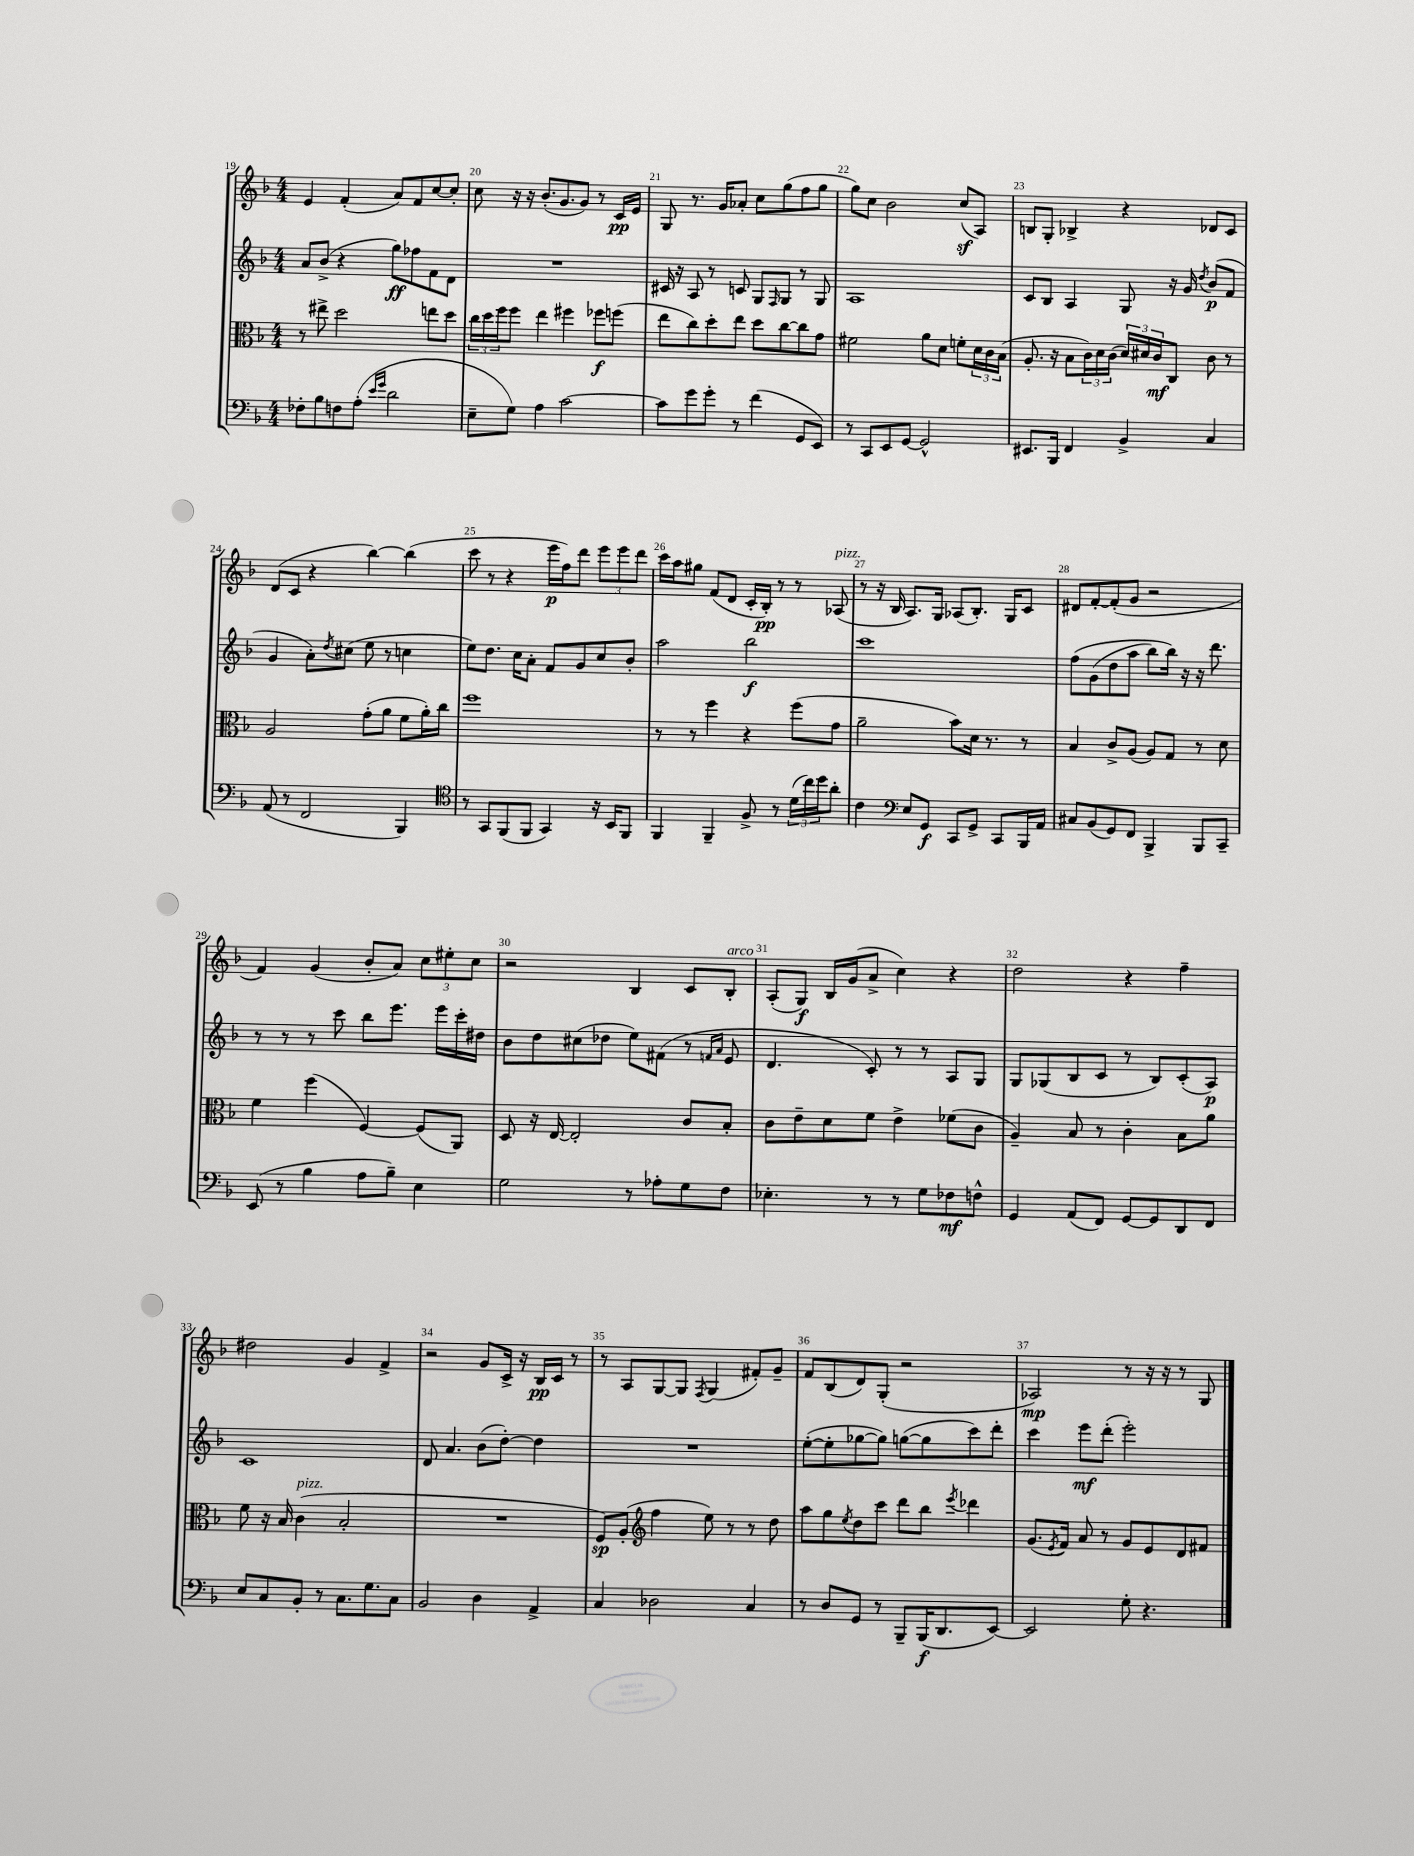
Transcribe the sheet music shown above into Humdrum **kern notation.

**kern	**kern	**kern	**kern
*staff4	*staff3	*staff2	*staff1
*clefF4	*clefC3	*clefG2	*clefG2
*k[b-]	*k[b-]	*k[b-]	*k[b-]
*M4/4	*M4/4	*M4/4	*M4/4
8F-'\L	8r	8a/L	4e/
8B-\	8ee#^\	(8b-^/J	.
8F\	2dd\	4r	(4f'/
(8A'\J	.	.	.
16qqe/LL	.	.	.
16qqg/JJ	.	.	.
2d\	.	8gg\L)	8a/L)
.	.	8ff-\	8f/
.	8ee\L	8f\	[8cc/
.	8dd\J	8d\J	8cc'/]J
=	=	=	=
8E~\L	24cc\LL	1r	8cc\
.	24dd\	.	.
.	24ff\J	.	.
8G\J)	8ff\J	.	16r
.	.	.	16r
4A\	4ee\	.	(8.b-'/L
.	.	.	8.g/
[2c\	4ff#\	.	.
.	.	.	8g/J)
.	8ff-\L	.	8r
.	(8ff\J	.	16c/LL
.	.	.	16e/JJ
=	=	=	=
8c\]L	8ee\L	16c#/	8G/
.	.	16r	.
8g\	8cc\)	8A/	8.r
8g'\J	8dd'\	8r	.
.	.	.	16g/LK
8r	8ee\J	8c/	8a-'/J
(4f\	8dd\L	8G/L	8cc\L
.	.	16qqF/	.
.	[8cc\	8G/J	(8gg\
8GG/L	8cc\]	8r	8ff\
8EE/J)	8g\J	8G/	8gg\J
=	=	=	=
8r	2f#\	1A	8gg\L)
8CC/L	.	.	8cc\J
8EE/	.	.	2b-\
[8GG/J	.	.	.
2GG^^/]	8a\L	.	.
.	8d\J	.	.
.	8f'\L	.	(8cc/L
.	24d\L	.	8A/J)
.	24c\	.	.
.	(24B-\JJ	.	.
=	=	=	=
8.EE#/L	8.A'/	8c/L	8B/L
.	.	8B-/J	8G'/J
16BBB-/Jk	16r	.	.
4FF/	8B-\L	4A/	4B-^/
.	24c\L)	.	.
.	24d\	.	.
.	(24c\JJ	.	.
4BB-^/	24d/LL)	8G/	4r
.	24d#/	.	.
.	24c/J	.	.
.	8C/J	16r	.
.	.	16g/	.
.	.	8qdd/	.
4C/	8c\	(8b-/L	8d-/L
.	8r	8f/J	8c/J
=	=	=	=
(8AA/	2A/	4g/	(8d/L
8r	.	.	8c/J
2FF/	.	8a'\L)	4r
.	.	8qdd/	.
.	.	(8cc#\J	.
.	(8g'\L	8ee\	[4bb-\)
.	8a\J	8r	.
4BBB-/)	8f\L	4cc\	(4bb-\]
.	16a'\L)	.	.
.	16cc\JJ	.	.
=	=	=	=
*clefC4	*	*	*
8r	1ff	8ee\L)	8ccc\
8GG/L	.	8.dd\J	8r
(8FF/	.	.	4r
.	.	16cc\LK	.
8FF/J	.	8a'\J	.
4GG/)	.	8f/L	16eee\LL
.	.	.	16ff\J)
.	.	8g/	8ddd\J
16r	.	8cc/	12eee\L
16BB-/LK	.	.	.
.	.	.	12eee\
8FF/J	.	8b-'/J	.
.	.	.	12ddd\J
=	=	=	=
4FF/	8r	2aa\	16ccc\LL
.	.	.	16aa\J
.	8r	.	8gg#\J
4FF~/	4ff\	.	(8f/L
.	.	.	8d/J
8F^/	4r	2bb-\	16c'/LL
.	.	.	16B-'/JJ)
8r	.	.	8r
(24d\LL	(8ff\L	.	8r
24cc\)	.	.	.
24dd\J	.	.	.
8a'\J	8g\J	.	(8A-/
=	=	=	=
4c\	2a~\	1ccc	8r
.	.	.	16r
.	.	.	16B-/
*clefF4	*	*	*
8E/L	.	.	8.A/L)
8GG/J	.	.	.
.	.	.	16G/Jk
8CC/L	8b-\L)	.	(8A-/L
8GG^/J	16d\Jk	.	8.B-'/J)
.	8.r	.	.
8CC/L	.	.	.
.	.	.	16G/LK
16BBB-/L	8r	.	8c/J
16AA/JJ	.	.	.
=	=	=	=
8C#/L	4B-/	&(8ff\L	8d#/L
(8BB-/	.	(8g\	[8f'/
8GG/)	8c^/L	8dd\	(8f'/]
8FF/J	(8A/J	8aa\J	8g/J
4BBB-^/	8A/L)	8bb-\L)	2r
.	8G/J	16bb-\Jk&)	.
.	.	16r	.
8BBB-/L	8r	16r	.
.	.	8.ddd\	.
8CC~/J	8d\	.	.
=	=	=	=
(8EE/	4f\	8r	4f/)
8r	.	8r	.
4B-\	(4ff\	8r	(4g/
.	.	8ccc\	.
8A\L	[4F/)	8bb-\L	8b-'/L
8B-~\J)	.	8.eee\J	8a/J)
4E\	(8F/]L	.	12cc\L
.	.	16eee\LL	.
.	.	.	12ee#'\
.	8AA/J)	16ccc'\	.
.	.	.	12cc\J
.	.	16dd#\JJ	.
=	=	=	=
2G\	8D/	8b-\L	2r
.	16r	8dd\	.
.	[16E/	.	.
.	2E'/]	(8cc#\	.
.	.	8dd-\J	.
8r	.	8ee\L)	4B-/
8A-'\L	.	(8f#\J	.
8G\	8c/L	8r	8c/L
.	.	16qqf/LL	.
.	.	16qqa/JJ	.
8F\J	8B-'/J	8e/	8B-'/J
=	=	=	=
4.E-'\	8c\L	4.d/	(8A'/L
.	8e~\	.	8G/J)
.	8d\	.	16B-/LL
.	.	.	(16g/J
8r	8f\J	8c'/)	8a^/J
8r	4e^\	8r	4cc\)
8G\L	.	8r	.
8F-\	(8f-\L	8A/L	4r
8F^^\J	8c\J	8G/J	.
=	=	=	=
4GG/	4A~/)	8G/L	2dd\
.	.	(8G-/	.
(8AA/L	8B-/	8B-/	.
8FF/J)	8r	8c/J	.
[8GG/L	4c'\	8r	4r
8GG/]	.	8B-/L)	.
8DD/	8B-\L	(8c'/	4ff~\
8FF/J	8a\J	8A/J)	.
=	=	=	=
8E/L	8f\	1c	2dd#\
8C/	16r	.	.
.	16B-/	.	.
8BB-'/J	(4c\	.	.
8r	.	.	.
8.C\L	2B-'/	.	4g/
8.G\	.	.	.
.	.	.	4f^/
8C\J	.	.	.
=	=	=	=
2BB-/	1r	8d/	2r
.	.	4.a/	.
4D\	.	(8b-\L	8g/L
.	.	[8dd'\J)	16c^/Jk
.	.	.	16r
4AA^/	.	4dd\]	16B-/LL
.	.	.	16c/JJ
.	.	.	8r
=	=	=	=
4C/	8F/L)	1r	8r
.	(8A'/J	.	8A/L
*	*clefG2	*	*
2D-\	4ff\	.	[8G/
.	.	.	8G/]J
.	.	.	8qF/
.	8ee\)	.	(4G/
.	8r	.	.
4C/	8r	.	8f#'/L)
.	8dd\	.	8g~/J
=	=	=	=
8r	8aa\L	([8ee'\L	8f/L
8D/L	8gg\	8ee'\]	(8B-/
.	8qee/	.	.
8GG/J	8dd\	[8gg-\	8d/)
8r	8ccc\J	8gg-\]J)	(8G'/J
8BBB-~/L	8ddd\L	([8gg\L	2r
(16BBB-/K	8bb-\J	8gg\]	.
8.DD/	.	.	.
.	8qeee/	.	.
.	4ddd-\	8ccc\)	.
[8EE/J)	.	8ddd'\J	.
=	=	=	=
2EE/]	(8.g/L	4ccc\	2A-/)
.	8qe/	.	.
.	16f/Jk)	.	.
.	8a/	8eee\L	.
.	8r	(8ddd'\J	.
8G'\	8g/L	2eee'\)	8r
4.r	8e/	.	16r
.	.	.	16r
.	8d/	.	8r
.	8f#/J	.	8G/
==	==	==	==
*-	*-	*-	*-
